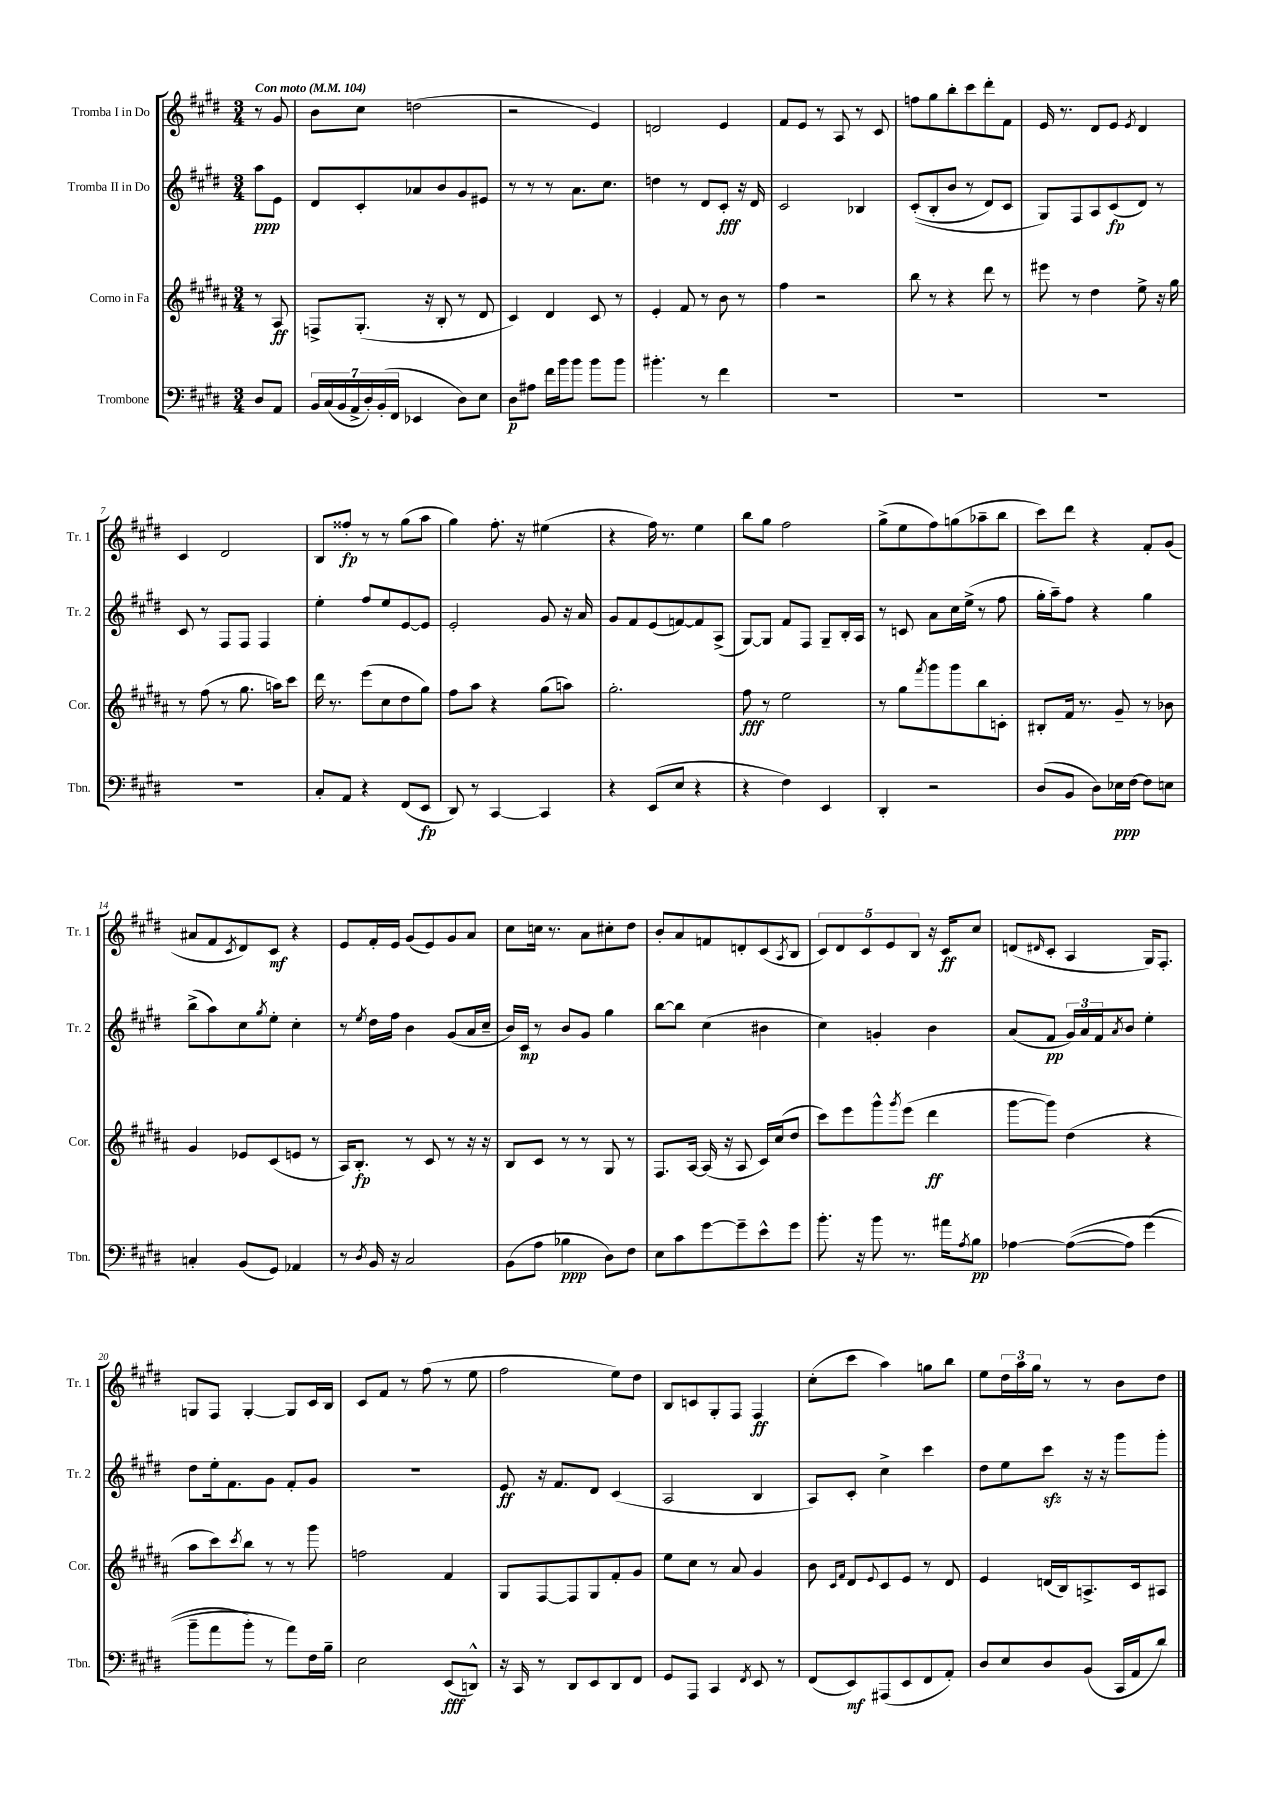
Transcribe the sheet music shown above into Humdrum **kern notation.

**kern	**dynam	**kern	**dynam	**kern	**dynam	**kern	**dynam
*part4	*part4	*part3	*part3	*part2	*part2	*part1	*part1
*staff4	*staff4	*staff3	*staff3	*staff2	*staff2	*staff1	*staff1
*I"Trombone	*	*I"Corno in Fa	*	*I"Tromba II in Do	*	*I"Tromba I in Do	*
*I'Tbn.	*	*I'Cor.	*	*I'Tr. 2	*	*I'Tr. 1	*
*clefF4	*	*clefG2	*	*clefG2	*	*clefG2	*
*k[f#c#g#d#]	*	*k[f#c#g#d#a#]	*	*k[f#c#g#d#]	*	*k[f#c#g#d#]	*
*M3/4	*	*M3/4	*	*M3/4	*	*M3/4	*
*MM104	*	*MM104	*	*MM104	*	*MM104	*
=	=	=	=	=	=	=	=
!	!	!	!	!	!	!LO:TX:a:B:t=Con moto	!
8D#/L	.	8r	.	8aa\L	ppp	8r	.
8AA/J	.	8A#/	ff	8e\J	.	8g#/	.
=1	=1	=1	=1	=1	=1	=1	=1
28BB/LL	.	8Fn^/L	.	8d#/L	.	8b\L	.
(28C#/	.	.	.	.	.	.	.
28BB/	.	.	.	.	.	.	.
28AA^/	.	.	.	.	.	.	.
.	.	(8.G#'/J	.	8c#'/	.	8cc#\J	.
28D#'/)	.	.	.	.	.	.	.
(28BB'/	.	.	.	.	.	.	.
28FF#/JJ	.	.	.	.	.	.	.
4EE-X/	.	.	.	8a-X/	.	(2ddn\	.
.	.	16r	.	.	.	.	.
.	.	8B'/	.	8b/	.	.	.
8D#\L)	.	8r	.	8g#/	.	.	.
8E\J	.	8d#/	.	8e#X/J	.	.	.
=2	=2	=2	=2	=2	=2	=2	=2
8D#\L	p	4c#/)	.	8r	.	2r	.
8A#X\J	.	.	.	8r	.	.	.
16f#\LL	.	4d#/	.	8r	.	.	.
16b\J	.	.	.	.	.	.	.
8b\J	.	.	.	8.a\L	.	.	.
8b\L	.	8c#/	.	.	.	4e/)	.
.	.	.	.	8.cc#\J	.	.	.
8b\J	.	8r	.	.	.	.	.
=3	=3	=3	=3	=3	=3	=3	=3
4.b#X'\	.	4e'/	.	4ddn\	.	2dn/	.
.	.	8f#/	.	8r	.	.	.
8r	.	8r	.	8d#/L	.	.	.
4f#\	.	8b\	.	8c#'/J	fff	4e/	.
.	.	8r	.	16r	.	.	.
.	.	.	.	16d#/	.	.	.
=4	=4	=4	=4	=4	=4	=4	=4
2.r	.	4ff#\	.	2c#/	.	8f#/L	.
.	.	.	.	.	.	8e/J	.
.	.	2r	.	.	.	8r	.
.	.	.	.	.	.	8A/	.
.	.	.	.	4B-X/	.	8r	.
.	.	.	.	.	.	8c#/	.
=5	=5	=5	=5	=5	=5	=5	=5
2.r	.	8bb\	.	((8c#'/L	.	8ffn\L	.
.	.	8r	.	8B'/	.	8gg#\	.
.	.	4r	.	8b/J	.	8bb'\	.
.	.	.	.	8r	.	8ccc#\	.
.	.	8ddd#\	.	8d#/L)	.	8ddd#'\	.
.	.	8r	.	8c#/J	.	8f#\J	.
=6	=6	=6	=6	=6	=6	=6	=6
2.r	.	8eee#X\	.	8G#/L)	.	16e/	.
.	.	.	.	.	.	8.r	.
.	.	8r	.	8F#/	.	.	.
.	.	4dd#\	.	8A/	.	8d#/L	.
.	.	.	.	(8c#/	fp	8e/J	.
.	.	.	.	.	.	8qe/	.
.	.	8ee^\	.	8d#/J)	.	4d#/	.
.	.	16r	.	8r	.	.	.
.	.	16gg#\	.	.	.	.	.
!!LO:LB:g=z
=7	=7	=7	=7	=7	=7	=7	=7
2.r	.	8r	.	8c#/	.	4c#/	.
.	.	(8ff#\	.	8r	.	.	.
.	.	8r	.	8F#/L	.	2d#/	.
.	.	8.gg#\	.	8F#/J	.	.	.
.	.	.	.	4F#/	.	.	.
.	.	16aan\KL)	.	.	.	.	.
.	.	8ccc#\J	.	.	.	.	.
=8	=8	=8	=8	=8	=8	=8	=8
8C#'/L	.	16ddd#\	.	4ee'\	.	8B/L	.
.	.	8.r	.	.	.	.	.
8AA/J	.	.	.	.	.	8ff##X'/J	fp
4r	.	(8eee\L	.	8ff#/L	.	8r	.
.	.	8cc#\	.	8ee/	.	8r	.
(8FF#/L	.	8dd#\	.	[8e/	.	(8gg#\L	.
8EE/J	fp	8gg#\J)	.	8e/J]	.	8aa\J	.
=9	=9	=9	=9	=9	=9	=9	=9
8DD#/)	.	8ff#\L	.	2e'/	.	4gg#\)	.
8r	.	8aa#\J	.	.	.	.	.
[4CC#/	.	4r	.	.	.	8.ff#'\	.
.	.	.	.	.	.	16r	.
4CC#/]	.	(8gg#\L	.	8g#/	.	(4ee#X\	.
.	.	8aan\J)	.	16r	.	.	.
.	.	.	.	16a/	.	.	.
=10	=10	=10	=10	=10	=10	=10	=10
4r	.	2.gg#'\	.	8g#/L	.	4r	.
.	.	.	.	8f#/	.	.	.
(8EE/L	.	.	.	(8e/	.	16ff#\)	.
.	.	.	.	.	.	8.r	.
8E/J	.	.	.	[8fn/)	.	.	.
4r	.	.	.	8f/]	.	4ee\	.
.	.	.	.	(8A^/J	.	.	.
=11	=11	=11	=11	=11	=11	=11	=11
4r	.	8ff#\	fff	[8G#/L)	.	8bb\L	.
.	.	8r	.	8G#/J]	.	8gg#\J	.
4F#\)	.	2ee\	.	8f#/L	.	2ff#\	.
.	.	.	.	8F#/J	.	.	.
4EE/	.	.	.	8G#~/L	.	.	.
.	.	.	.	16B'/L	.	.	.
.	.	.	.	16A/JJ	.	.	.
=12	=12	=12	=12	=12	=12	=12	=12
4DD#'/	.	8r	.	8r	.	(8gg#^\L	.
.	.	8gg#\L	.	8cn/	.	8ee\	.
.	.	8qfff#/	.	.	.	.	.
2r	.	8ggg#\	.	8a\L	.	8ff#\)	.
.	.	8ggg#\	.	16cc#\L	.	(8ggn\	.
.	.	.	.	(16ee^\JJ	.	.	.
.	.	8bb\	.	8r	.	8aa-X~\	.
.	.	8cn'\J	.	8ff#\	.	8bb\J	.
=13	=13	=13	=13	=13	=13	=13	=13
(8D#/L	.	8B#X'/L	.	16gg#'\LL	.	8ccc#\L)	.
.	.	.	.	16aa~\J)	.	.	.
8BB/J	.	16f#/Jk	.	8ff#\J	.	8ddd#\J	.
.	.	8.r	.	.	.	.	.
8D#\L)	.	.	.	4r	.	4r	.
16E-X\L	ppp	8g#~/	.	.	.	.	.
[16F#\JJ	.	.	.	.	.	.	.
8F#\L]	.	8r	.	4gg#\	.	8f#'/L	.
8En\J	.	8b-X\	.	.	.	(8g#/J	.
!!LO:LB:g=z
=14	=14	=14	=14	=14	=14	=14	=14
4Cn'/	.	4g#/	.	(8bb^\L	.	8a#X/L	.
.	.	.	.	8aa\)	.	8f#/	.
.	.	.	.	.	.	8qc#/	.
(8BB/L	.	8e-X/L	.	8cc#\	.	8d#/)	.
.	.	.	.	8qgg#/	.	.	.
8GG#/J)	.	(8c#/	.	8ee'\J	.	8c#/J	mf
4AA-X/	.	8en/J	.	4cc#'\	.	4r	.
.	.	8r	.	.	.	.	.
=15	=15	=15	=15	=15	=15	=15	=15
8r	.	16A#/KL)	.	8r	.	8e/L	.
.	.	8.B'/J	fp	.	.	.	.
8qD#/	.	.	.	8qee/	.	.	.
16BB/	.	.	.	16dd#\LL	.	16f#'/L	.
16r	.	.	.	16ff#\JJ	.	16e/JJ	.
2C#/	.	8r	.	4b\	.	(8g#/L	.
.	.	8c#/	.	.	.	8e/)	.
.	.	8r	.	(8g#/L	.	8g#/	.
.	.	16r	.	16a/L	.	8a/J	.
.	.	16r	.	16cc#~/JJ	.	.	.
=16	=16	=16	=16	=16	=16	=16	=16
(8BB\L	.	8B/L	.	16b/LL)	.	8cc#\L	.
.	.	.	.	16c#/JJ	mp	.	.
8A\J	.	8c#/J	.	8r	.	16ccn\Jk	.
.	.	.	.	.	.	8.r	.
4B-X\	ppp	8r	.	8b/L	.	.	.
.	.	8r	.	8g#/J	.	8a\L	.
8D#\L)	.	8G#/	.	4gg#\	.	8cc#X'\	.
8F#\J	.	8r	.	.	.	8dd#\J	.
=17	=17	=17	=17	=17	=17	=17	=17
8E\L	.	8.F#/L	.	[8bb\L	.	8b'/L	.
8c#\	.	.	.	8bb\J]	.	8a/	.
.	.	[16A#/Jk	.	.	.	.	.
[8g#\	.	(16A#/]	.	(4cc#\	.	8fn/	.
.	.	16r	.	.	.	.	.
8g#~\]	.	8A#/	.	.	.	8dn'/	.
8e^^\	.	16c#/LL)	.	4b#X\	.	(8c#/	.
.	.	(16cc#/J	.	.	.	.	.
.	.	.	.	.	.	8qA/	.
8g#\J	.	8dd#/J	.	.	.	8B/J	.
=18	=18	=18	=18	=18	=18	=18	=18
8.b'\	.	8ccc#\L)	.	4cc#\)	.	10c#/L)	.
.	.	.	.	.	.	10d#/	.
.	.	8eee\	.	.	.	.	.
16r	.	.	.	.	.	.	.
.	.	.	.	.	.	10c#/	.
8b\	.	8ggg#^^\	.	4gn'/	.	.	.
.	.	.	.	.	.	10e/	.
.	.	8qggg#/	.	.	.	.	.
8.r	.	(8eee\J	.	.	.	.	.
.	.	.	.	.	.	10B/J	.
.	.	4ddd#\	ff	4b\	.	16r	.
16a#X\KL	.	.	.	.	.	16c#/KL	ff
8qA/	.	.	.	.	.	.	.
8B\J	pp	.	.	.	.	8cc#/J	.
=19	=19	=19	=19	=19	=19	=19	=19
[4A-X\	.	[8ggg#\L	.	(8a/L	.	(8dn/L	.
.	.	.	.	.	.	16qqd#X/	.
.	.	8ggg#\J])	.	8f#/J	pp	8c#'/J	.
((8A-\L_	.	(4dd#\	.	24g#/LL)	.	4A/	.
.	.	.	.	24a/	.	.	.
.	.	.	.	24f#/J	.	.	.
.	.	.	.	8qa/	.	.	.
8A-\J])	.	.	.	8b/J	.	.	.
(4g#\	.	4r	.	4ee'\	.	16G#/KL)	.
.	.	.	.	.	.	8.F#'/J	.
!!LO:LB:g=z
=20	=20	=20	=20	=20	=20	=20	=20
8b~\L	.	8aa#\L	.	8dd#\L	.	8Gn/L	.
8a\	.	8ccc#\)	.	16ee'\k	.	8F#/J	.
.	.	.	.	8.f#\	.	.	.
.	.	8qccc#/	.	.	.	.	.
8b'\J)	.	8bb\J	.	.	.	[4G'/	.
8r	.	8r	.	8g#\J	.	.	.
8a\L)	.	8r	.	8f#'/L	.	8G/L]	.
16F#\L	.	8ggg#\	.	8g#/J	.	16c#/L	.
16B~\JJ	.	.	.	.	.	16B/JJ	.
=21	=21	=21	=21	=21	=21	=21	=21
2E\	.	2ffn\	.	2.r	.	8c#/L	.
.	.	.	.	.	.	8f#/J	.
.	.	.	.	.	.	8r	.
.	.	.	.	.	.	(8ff#\	.
(8EE/L	fff	4f#/	.	.	.	8r	.
8DDn^^/J)	.	.	.	.	.	8ee\	.
=22	=22	=22	=22	=22	=22	=22	=22
16r	.	8G#/L	.	8e/	ff	2ff#\	.
16CC#/	.	.	.	.	.	.	.
8r	.	[8F#/	.	16r	.	.	.
.	.	.	.	8.f#/L	.	.	.
8DD#/L	.	8F#/]	.	.	.	.	.
8EE/	.	8G#/	.	8d#/J	.	.	.
8DD#/	.	8f#'/	.	(4c#/	.	8ee\L)	.
8FF#/J	.	8g#/J	.	.	.	8dd#\J	.
=23	=23	=23	=23	=23	=23	=23	=23
8GG#/L	.	8ee\L	.	2A/	.	8B/L	.
8AAA/J	.	8cc#\J	.	.	.	8cn/	.
4CC#/	.	8r	.	.	.	8G#'/	.
.	.	8a#/	.	.	.	8F#/J	.
8qFF#/	.	.	.	.	.	.	.
8EE/	.	4g#/	.	4B/	.	4F#/	ff
8r	.	.	.	.	.	.	.
=24	=24	=24	=24	=24	=24	=24	=24
(8FF#/L	.	8b\	.	8A/L)	.	(8cc#'\L	.
.	.	16qqc#/LL	.	.	.	.	.
.	.	16qqf#/JJ	.	.	.	.	.
8EE/)	mf	8d#/L	.	8c#'/J	.	8ccc#\J	.
.	.	8qqe/	.	.	.	.	.
(8AAA#X/	.	8c#/	.	4cc#^\	.	4aa\)	.
8EE/	.	8e/J	.	.	.	.	.
8FF#/	.	8r	.	4ccc#\	.	8ggn\L	.
8AA'/J)	.	8d#/	.	.	.	8bb\J	.
=25	=25	=25	=25	=25	=25	=25	=25
8D#/L	.	4e/	.	8dd#\L	.	8ee\L	.
8E/	.	.	.	8ee\	.	24dd#\L	.
.	.	.	.	.	.	24aa\	.
.	.	.	.	.	.	24gg#\JJ	.
8D#/	.	(16dn/LL	.	8ccc#zz\J	.	8r	.
.	.	16B/J)	.	.	.	.	.
(8BB/J	.	8.An^/	.	16r	.	8r	.
.	.	.	.	16r	.	.	.
16CC#/LL	.	.	.	8ggg#\L	.	8b\L	.
16AA/J	.	16c#/k	.	.	.	.	.
8d#/J)	.	8A#X/J	.	8ggg#'\J	.	8dd#\J	.
==	==	==	==	==	==	==	==
*-	*-	*-	*-	*-	*-	*-	*-
